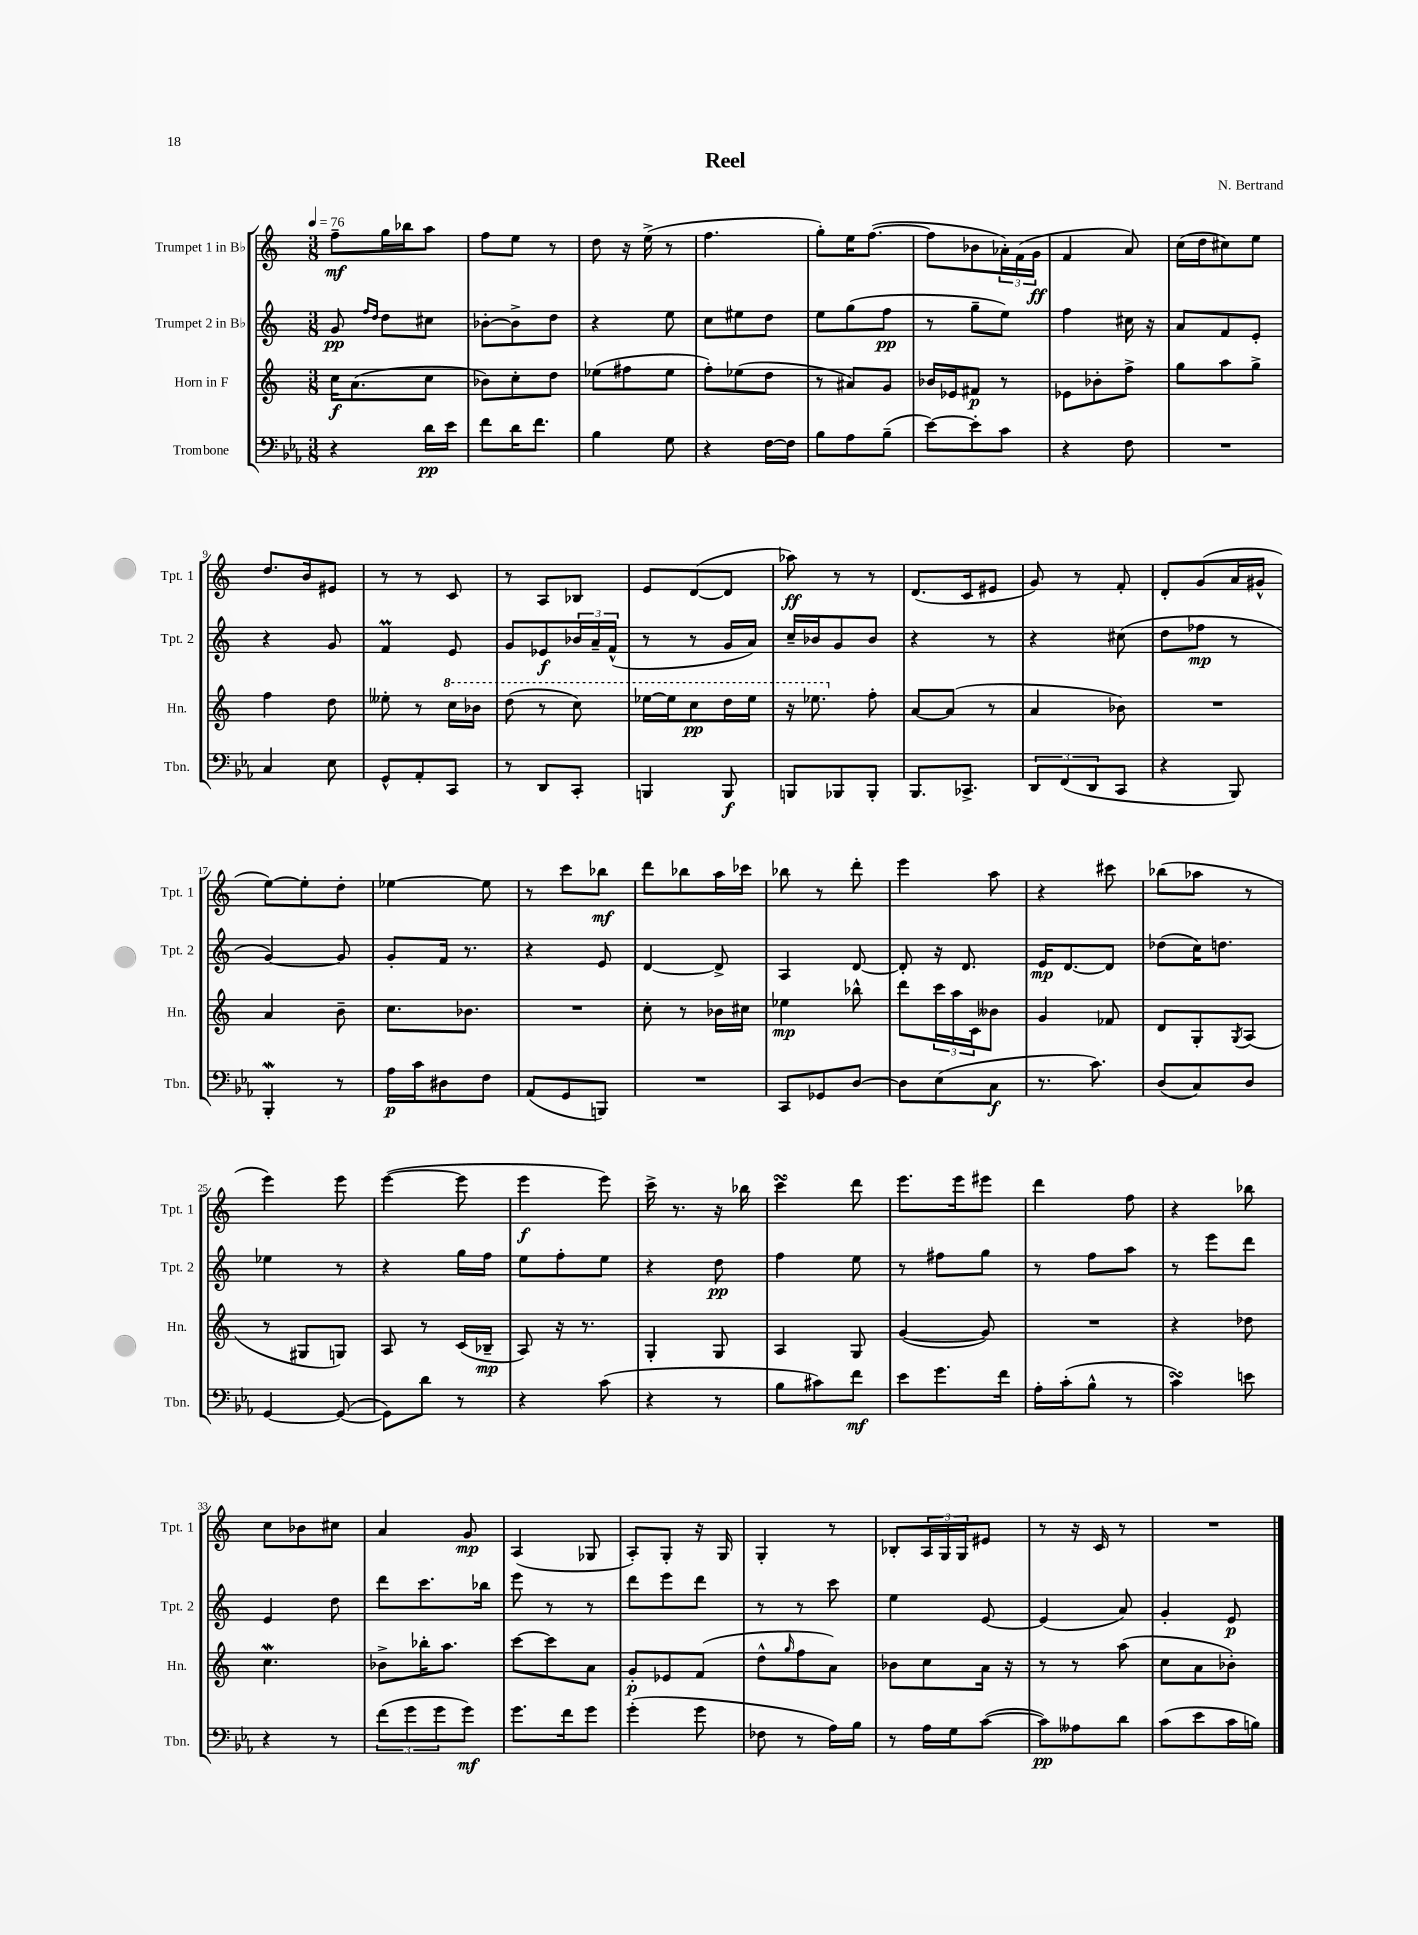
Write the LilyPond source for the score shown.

\header { title = "Reel" composer = "N. Bertrand" }
<<
\new StaffGroup <<
\new Staff = "s0" \with { instrumentName = "Trumpet 1 in Bb" shortInstrumentName = "Tpt. 1" } {
    \clef treble \key c \major \numericTimeSignature \time 3/8 \tempo 4 = 76
    f''8--\mf g''16 bes''16 a''8 |
    f''8 e''8 r8 |
    d''8 r16 e''16->( r8 |
    f''4. |
    g''8-.) e''16 f''8.~( |
    f''8 bes'8 \tuplet 3/2 { aes'16-.) f'16( g'16\ff } |
    f'4 a'8) |
    c''16( d''16 cis''8) e''8 |
    d''8. b'16 eis'8 |
    r8 r8 c'8 |
    r8 a8 bes8 |
    e'8 d'8~( d'8 |
    aes''8\ff) r8 r8 |
    d'8.( c'16 eis'8 |
    g'8) r8 f'8-. |
    d'8-. g'8( a'16 gis'16-^ |
    e''8~) e''8-. d''8-. |
    ees''4~ ees''8 |
    r8 c'''8 bes''8\mf |
    d'''8 bes''8 a''16 ces'''16 |
    bes''8 r8 d'''8-. |
    e'''4 a''8 |
    r4 cis'''8 |
    bes''8( aes''8 r8 |
    e'''4) e'''8 |
    e'''4~( e'''8 |
    e'''4\f e'''8) |
    c'''16-> r8. r16 bes''16 |
    c'''4\turn d'''8 |
    e'''8. e'''16 eis'''8 |
    d'''4 f''8 |
    r4 bes''8 |
    c''8 bes'8 cis''8 |
    a'4 g'8\mp |
    a4( ges8 |
    a8-.) g8-. r16 g16 |
    g4-. r8 |
    bes8-. \tuplet 3/2 { a16 g16 g16 } eis'8 |
    r8 r16 c'16 r8 |
    R4. \bar "|." |
}
\new Staff = "s1" \with { instrumentName = "Trumpet 2 in Bb" shortInstrumentName = "Tpt. 2" } {
    \clef treble \key c \major \numericTimeSignature \time 3/8
    g'8\pp \grace { f''16 d''16 } d''8 cis''8 |
    bes'8~-. bes'8-> d''8 |
    r4 e''8 |
    c''8 eis''8 d''8 |
    e''8 g''8( f''8\pp |
    r8 g''8-- e''8) |
    f''4 cis''16 r16 |
    a'8 f'8 e'8-. |
    r4 g'8 |
    f'4\prall e'8 |
    g'8 ees'8\f \tuplet 3/2 { bes'16 a'16-- f'16-^( } |
    r8 r8 g'16 a'16) |
    c''16-- bes'16 g'8 bes'8 |
    r4 r8 |
    r4 cis''8( |
    d''8 fes''8\mp r8 |
    g'4~) g'8 |
    g'8-. f'16 r8. |
    r4 e'8 |
    d'4~ d'8-> |
    a4 d'8~ |
    d'8-. r16 d'8. |
    e'16\mp d'8.~ d'8 |
    des''8( c''16) d''8. |
    ees''4 r8 |
    r4 g''16 f''16 |
    e''8 f''8-. e''8 |
    r4 d''8\pp |
    f''4 e''8 |
    r8 fis''8 g''8 |
    r8 f''8 a''8 |
    r8 e'''8 d'''8 |
    e'4 d''8 |
    d'''8 c'''8. bes''16 |
    e'''8 r8 r8 |
    d'''8 e'''8 d'''8 |
    r8 r8 c'''8 |
    e''4 e'8~ |
    e'4( a'8) |
    g'4-. e'8\p \bar "|." |
}
\new Staff = "s2" \with { instrumentName = "Horn in F" shortInstrumentName = "Hn." } {
    \clef treble \key c \major \numericTimeSignature \time 3/8
    c''16\f a'8.( c''8 |
    bes'8) c''8-. d''8 |
    ees''8( fis''8 ees''8 |
    f''8-.) ees''8( d''8 |
    r8 ais'8) g'8 |
    bes'16 ees'16 fis'8\p r8 |
    ees'8 bes'8-. f''8-> |
    g''8 a''8 g''8-> |
    f''4 d''8 |
    eeses''8-. r8 \ottava #1 c'''16 bes''16 |
    d'''8( r8 c'''8) |
    ees'''16~ ees'''16 c'''8\pp d'''16 ees'''16 |
    r16 ees'''8. \ottava #0 f''8-. |
    a'8~ a'8( r8 |
    a'4 bes'8) |
    R4. |
    a'4 b'8-- |
    c''8. bes'8. |
    R4. |
    c''8-. r8 bes'16 cis''16 |
    ees''4\mp bes''8-^ |
    d'''8 \tuplet 3/2 { c'''16 a''16 c'16 } beses'8 |
    g'4 fes'8 |
    d'8 g8-. \acciaccatura { g8 } a8( |
    r8 gis8 g8) |
    a8 r8 c'16( bes16--\mp |
    a8) r16 r8. |
    g4-. g8 |
    a4 g8 |
    g'4~( g'8) |
    R4. |
    r4 des''8 |
    c''4.\mordent |
    bes'8-> bes''16-. a''8. |
    c'''8~ c'''8 a'8 |
    g'8-.\p ees'8 f'8( |
    d''8-^ \grace { g''16 } f''8 a'8) |
    bes'8 c''8 a'16 r16 |
    r8 r8 a''8( |
    c''8 a'8 bes'8-.) \bar "|." |
}
\new Staff = "s3" \with { instrumentName = "Trombone" shortInstrumentName = "Tbn." } {
    \clef bass \key ees \major \numericTimeSignature \time 3/8
    r4 d'16\pp ees'16 |
    f'8 d'16 f'8. |
    bes4 g8 |
    r4 f16~ f16 |
    bes8 aes8 bes8--( |
    ees'8~) ees'8-. c'8 |
    r4 f8 |
    R4. |
    c4 ees8 |
    g,8-^ aes,8-. c,8 |
    r8 d,8 c,8-. |
    b,,4 b,,8\f |
    b,,8 bes,,8 bes,,8-. |
    bes,,8. ces,8.-> |
    \tuplet 3/2 { d,8 f,8( d,8 } c,8 |
    r4 bes,,8) |
    bes,,4-.\mordent r8 |
    aes16\p c'16 dis8 f8 |
    aes,8( g,8 b,,8) |
    R4. |
    c,8 ges,8 d8~ |
    d8 ees8( c8\f |
    r8. c'8.) |
    d8( c8) d8 |
    g,4~ g,8~( |
    g,8) d'8 r8 |
    r4 c'8( |
    r4 r8 |
    bes8 cis'8) f'8\mf |
    ees'8 g'8. f'16 |
    aes16-. c'16-.( bes8-^ r8 |
    c'4\turn) e'8 |
    r4 r8 |
    \tuplet 3/2 { f'8( g'8 g'8 } g'8\mf) |
    g'8. f'16 g'8 |
    g'4-.( g'8 |
    fes8 r8 aes16) bes16 |
    r8 aes16 g16 c'8~( |
    c'8\pp) aeses8 d'8 |
    c'8( ees'8 c'16 b16) \bar "|." |
}
>>
>>
